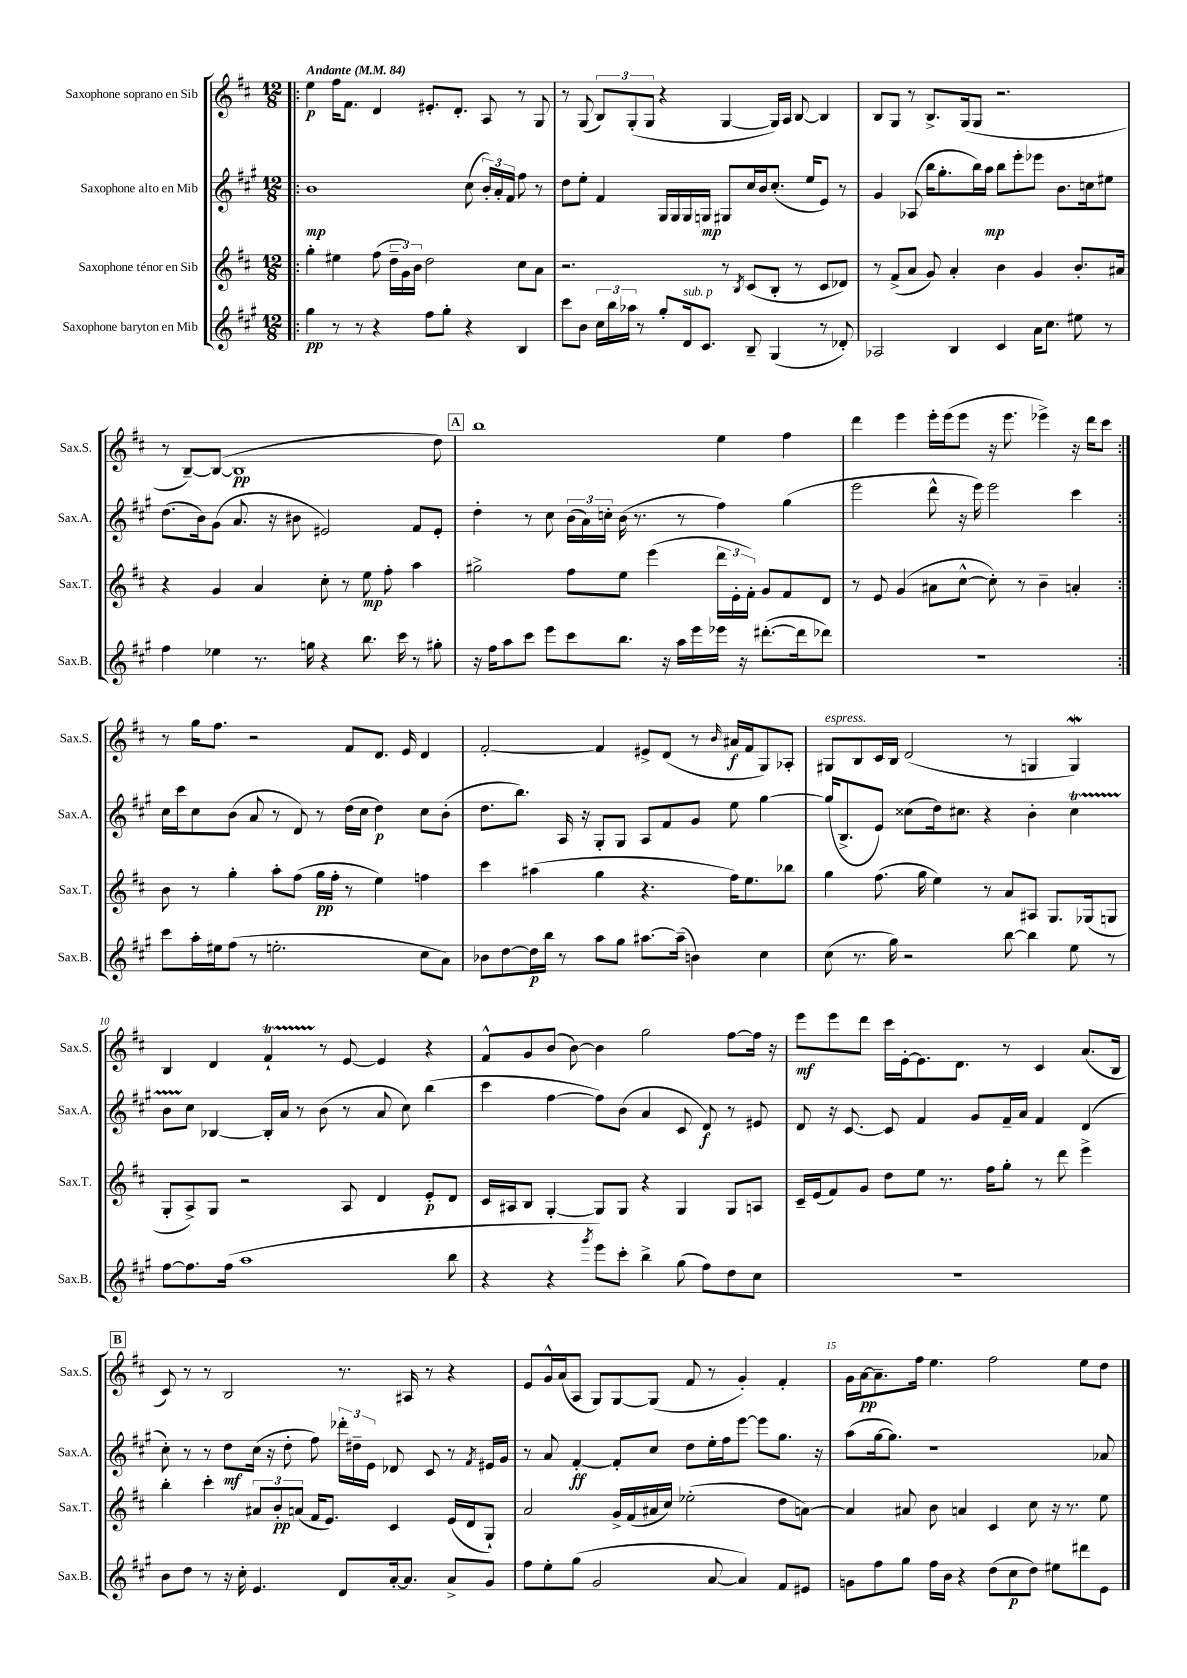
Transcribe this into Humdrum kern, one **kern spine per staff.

**kern	**dynam	**kern	**dynam	**kern	**dynam	**kern	**dynam
*part4	*part4	*part3	*part3	*part2	*part2	*part1	*part1
*staff4	*staff4	*staff3	*staff3	*staff2	*staff2	*staff1	*staff1
*I"Saxophone baryton en Mib	*	*I"Saxophone ténor en Sib	*	*I"Saxophone alto en Mib	*	*I"Saxophone soprano en Sib	*
*I'Sax.B.	*	*I'Sax.T.	*	*I'Sax.A.	*	*I'Sax.S.	*
*clefG2	*	*clefG2	*	*clefG2	*	*clefG2	*
*k[f#c#g#]	*	*k[f#c#]	*	*k[f#c#g#]	*	*k[f#c#]	*
*M12/8	*	*M12/8	*	*M12/8	*	*M12/8	*
*MM84	*	*MM84	*	*MM84	*	*MM84	*
=1!|:	=1!|:	=1!|:	=1!|:	=1!|:	=1!|:	=1!|:	=1!|:
!	!	!	!	!	!	!LO:TX:a:B:t=Andante	!
4gg#\	pp	4gg'\	.	1b	mp	4ee\	p
8r	.	4ee#X\	.	.	.	16ff#\KL	.
.	.	.	.	.	.	8.f#\J	.
8r	.	.	.	.	.	.	.
4r	.	(8ff#\	.	.	.	4d/	.
.	.	24dd~\LL	.	.	.	.	.
.	.	24g\)	.	.	.	.	.
.	.	24b\JJ	.	.	.	.	.
8ff#\L	.	2dd\	.	.	.	8.e#X'/L	.
8gg#'\J	.	.	.	.	.	.	.
.	.	.	.	.	.	8.d'/J	.
4r	.	.	.	(8cc#\	.	.	.
.	.	.	.	24b'/LL)	.	8A/	.
.	.	.	.	24a'/	.	.	.
.	.	.	.	24f#/JJ	.	.	.
4B/	.	8cc#\L	.	8ff#\	.	8r	.
.	.	8a\J	.	8r	.	8G/	.
=2	=2	=2	=2	=2	=2	=2	=2
8ccc#\L	.	2.r	.	8dd\L	.	8r	.
8b\J	.	.	.	8ee'\J	.	(8G/	.
24cc#\LL	.	.	.	4f#/	.	12B/L)	.
24bb\	.	.	.	.	.	.	.
24aa-X\JJ	.	.	.	.	.	(12G'/	.
8r	.	.	.	.	.	.	.
.	.	.	.	.	.	12G/J	.
8gg#'/L	.	.	.	16G#/LL	.	4r	.
.	.	.	.	16G#/	.	.	.
!LO:TX:a:i:t=sub. p	!	!	!	!	!	!	!
16d/k	.	.	.	16G#/	.	.	.
8.c#/J	.	.	.	16Gn/JJ	mp	.	.
.	.	8r	.	8G#X/L	.	[4G/	.
.	.	8qB/	.	.	.	.	.
8B~/	.	(8c#/L	.	16cc#/L	.	.	.
.	.	.	.	16b/J	.	.	.
(4G#/	.	8B'/J	.	(8.cc#'/J	.	16G/LL])	.
.	.	.	.	.	.	16A/JJ	.
.	.	8r	.	.	.	[8B/	.
.	.	.	.	16ee/KL	.	.	.
8r	.	8c#/L	.	8e/J)	.	4B/]	.
8d-X'/)	.	8d-X/J)	.	8r	.	.	.
=3	=3	=3	=3	=3	=3	=3	=3
2A-X/	.	8r	.	4g#/	.	8B/L	.
.	.	(8f#^/L	.	.	.	8G/J	.
.	.	8a/J	.	(8A-X/	.	8r	.
.	.	8g/)	.	16bb\KL	.	8.B^/L	.
.	.	.	.	8.gg#'\	.	.	.
4B/	.	4a'/	.	.	.	.	.
.	.	.	.	.	.	(16G/k	.
.	.	.	.	16bb\L)	.	8G/J	.
.	.	.	.	16aa\JJ	mp	.	.
4c#/	.	4b\	.	8bb\L	.	2.r	.
.	.	.	.	8eee'\	.	.	.
16a\KL	.	4g/	.	8eee-X\J	.	.	.
8.cc#\J	.	.	.	.	.	.	.
.	.	.	.	8.b\L	.	.	.
8ee#X\	.	8.b'/L	.	.	.	.	.
.	.	.	.	16ccn\k	.	.	.
8r	.	.	.	8ee#X\J	.	.	.
.	.	16a#X/Jk	.	.	.	.	.
!!LO:LB:g=z
=4	=4	=4	=4	=4	=4	=4	=4
4ff#\	.	4r	.	(8.dd\L	.	8r	.
.	.	.	.	.	.	[8B~/L)	.
.	.	.	.	16b\k)	.	.	.
4ee-X\	.	4g/	.	(8g#\J	.	(8B/J_	.
.	.	.	.	8.a/	.	1B]	pp
8.r	.	4a/	.	.	.	.	.
.	.	.	.	16r	.	.	.
.	.	.	.	8b#X\	.	.	.
16ggn\	.	.	.	.	.	.	.
4r	.	8cc#'\	.	2e#X/)	.	.	.
.	.	8r	.	.	.	.	.
8.bb\	.	8ee\	mp	.	.	.	.
.	.	8ff#'\	.	.	.	.	.
16ccc#\	.	.	.	.	.	.	.
8r	.	4aa\	.	8f#/L	.	.	.
8gg#X'\	.	.	.	8e#'/J	.	8dd\)	.
!!LO:REH:place=s1:t=A
=5	=5	=5	=5	=5	=5	=5	=5
16r	.	2gg#X^\	.	4dd'\	.	1bb	.
16ff#\KL	.	.	.	.	.	.	.
8aa\	.	.	.	.	.	.	.
8ccc#\J	.	.	.	8r	.	.	.
8eee\L	.	.	.	8cc#\	.	.	.
8ccc#\	.	8ff#\L	.	(24b\LL	.	.	.
.	.	.	.	24a\)	.	.	.
.	.	.	.	24ccn'\JJ	.	.	.
8.bb\J	.	8ee\J	.	(16b\	.	.	.
.	.	.	.	8.r	.	.	.
.	.	(4eee\	.	.	.	.	.
16r	.	.	.	.	.	.	.
16aa\LL	.	.	.	8r	.	.	.
16eee\	.	.	.	.	.	.	.
16eee-X\JJ	.	24ddd\LL	.	4ff#\)	.	4ee\	.
.	.	24e'\	.	.	.	.	.
16r	.	.	.	.	.	.	.
.	.	24f#'\JJ)	.	.	.	.	.
([8.ddd#X'\L	.	8g/L	.	.	.	.	.
.	.	8f#/	.	(4gg#\	.	4ff#\	.
16ddd#\k]	.	.	.	.	.	.	.
8ddd-X\J)	.	8d/J	.	.	.	.	.
=6	=6	=6	=6	=6	=6	=6	=6
1.r	.	8r	.	2eee\	.	4ddd\	.
.	.	8e/	.	.	.	.	.
.	.	(4g/	.	.	.	4eee\	.
.	.	8a#X\L	.	8ddd^^\	.	16eee'\LL	.
.	.	.	.	.	.	(16eee\J	.
.	.	[8cc#^^\J	.	16r	.	8eee\J	.
.	.	.	.	16eee\)	.	.	.
.	.	8cc#'\])	.	2eee\	.	16r	.
.	.	.	.	.	.	8.eee\	.
.	.	8r	.	.	.	.	.
.	.	4b~\	.	.	.	4eee-X^\)	.
.	.	4an'/	.	4ccc#\	.	16r	.
.	.	.	.	.	.	16ddd\KL	.
.	.	.	.	.	.	8ccc#\J	.
!!LO:LB:g=z
=7:|!	=7:|!	=7:|!	=7:|!	=7:|!	=7:|!	=7:|!	=7:|!
8ccc#\L	.	8b\	.	16cc#\LL	.	8r	.
.	.	.	.	16ccc#\J	.	.	.
16aa'\L	.	8r	.	8cc#\	.	16gg\KL	.
16ee#X\J	.	.	.	.	.	8.ff#\J	.
(8ff#\J	.	4gg'\	.	(8b\J	.	.	.
8r	.	.	.	8a/	.	2r	.
2.een'\	.	8aa'\L	.	8r	.	.	.
.	.	(8ff#\J	.	8d/)	.	.	.
.	.	16gg\LL	pp	8r	.	.	.
.	.	16ff#'\JJ	.	.	.	.	.
.	.	8r	.	(16dd\LL	.	8f#/L	.
.	.	.	.	16cc#\JJ	.	.	.
.	.	4ee\)	.	4dd\)	p	8.d/J	.
.	.	.	.	.	.	16e/	.
8cc#\L	.	4ffn\	.	8cc#\L	.	4d/	.
8a\J)	.	.	.	(8b'\J	.	.	.
=8	=8	=8	=8	=8	=8	=8	=8
8b-X\L	.	4ccc#\	.	8.dd\L	.	[2f#'/	.
[8dd\	.	.	.	.	.	.	.
.	.	.	.	8.bb\J)	.	.	.
16dd\L]	p	(4aa#X\	.	.	.	.	.
16bb\JJ	.	.	.	.	.	.	.
8r	.	.	.	16A/	.	.	.
.	.	.	.	16r	.	.	.
8aa\L	.	4gg\	.	8G#'/L	.	4f#/]	.
8gg#\J	.	.	.	8G#/J	.	.	.
[8.aa#X\L	.	4.r	.	8A/L	.	8e#X^/L	.
.	.	.	.	8f#/	.	(8d/J	.
(16aa#~\Jk]	.	.	.	.	.	.	.
4bn\)	.	.	.	8g#/J	.	8r	.
.	.	.	.	.	.	16qqb/	.
.	.	16ff#\KL)	.	8ee\	.	16a#X/LL	f
.	.	8.ee\	.	.	.	16f#/J	.
4cc#\	.	.	.	[4gg#\	.	8G/)	.
.	.	8bb-X\J	.	.	.	8A-X'/J	.
=9	=9	=9	=9	=9	=9	=9	=9
!	!	!	!	!	!	!LO:TX:a:i:t=espress.	!
(8cc#\	.	4gg\	.	(16gg#/KL]	.	8G#X/L	.
.	.	.	.	8.B^/	.	.	.
8.r	.	.	.	.	.	8B/	.
.	.	(8.ff#\	.	8e/J)	.	16c#/L	.
16gg#\)	.	.	.	.	.	16B/JJ	.
2r	.	.	.	(8cc##X\L	.	(2d/	.
.	.	16gg\	.	.	.	.	.
.	.	4ee\)	.	16dd\k)	.	.	.
.	.	.	.	8.cc#X\J	.	.	.
.	.	8r	.	4r	.	.	.
[8bb\	.	8a/L	.	.	.	8r	.
4bb\]	.	8A#X/J	.	4b'\	.	4Gn/	.
.	.	8.G/L	.	.	.	.	.
8ee\	.	.	.	4cc#t\	.	4Gw/)	.
.	.	(16G-X/k	.	.	.	.	.
8r	.	8Gn/J	.	.	.	.	.
!!LO:LB:g=z
=10	=10	=10	=10	=10	=10	=10	=10
[8ff#\L	.	8G'/L	.	8bTTT\L	.	4B/	.
8.ff#\]	.	8A^/)	.	8cc#\J	.	.	.
.	.	8G/J	.	[4B-X/	.	4d/	.
(16ff#\Jk	.	.	.	.	.	.	.
1aa	.	2r	.	.	.	.	.
.	.	.	.	16B-'/LL]	.	4f#t`/	.
.	.	.	.	16a/JJ	.	.	.
.	.	.	.	8r	.	.	.
.	.	.	.	(8b\	.	8r	.
.	.	8A/	.	8r	.	[8e/	.
.	.	4d/	.	8a/	.	4e/]	.
.	.	.	.	8cc#\)	.	.	.
.	.	8e'/L	p	(4bb\	.	4r	.
8bb\	.	8d/J	.	.	.	.	.
=11	=11	=11	=11	=11	=11	=11	=11
4r	.	16c#/LL	.	4ccc#\	.	8f#^^/L	.
.	.	16A#X/J	.	.	.	.	.
.	.	8B/J	.	.	.	8g/	.
4r	.	[4G'/	.	[4ff#\	.	(8b/J	.
.	.	.	.	.	.	[8b\)	.
8qggg#/	.	.	.	.	.	.	.
8eee\L)	.	8G/L]	.	8ff#\L])	.	4b\]	.
8ccc#'\J	.	8G/J	.	(8b\J	.	.	.
4bb^\	.	4r	.	4a/	.	2gg\	.
(8gg#\	.	4G/	.	8c#/	.	.	.
8ff#\L)	.	.	.	8d/)	f	.	.
8dd\	.	8G/L	.	8r	.	[8ff#\L	.
8cc#\J	.	8An/J	.	8e#X/	.	16ff#\Jk]	.
.	.	.	.	.	.	16r	.
=12	=12	=12	=12	=12	=12	=12	=12
1.r	.	16c#~/LL	.	8d/	.	8eee\L	mf
.	.	(16e/J	.	.	.	.	.
.	.	8f#/)	.	16r	.	8eee\	.
.	.	.	.	[8.c#/	.	.	.
.	.	8g/J	.	.	.	8ddd\J	.
.	.	8dd\L	.	8c#/]	.	16ccc#\LL	.
.	.	.	.	.	.	[16e'\J	.
.	.	8ee\J	.	4f#/	.	8.e\]	.
.	.	8.r	.	.	.	.	.
.	.	.	.	.	.	8.d\J	.
.	.	.	.	8g#/L	.	.	.
.	.	16ff#\KL	.	.	.	.	.
.	.	8gg'\J	.	16f#~/L	.	8r	.
.	.	.	.	16a/JJ	.	.	.
.	.	8r	.	4f#/	.	4c#/	.
.	.	8ddd\	.	.	.	.	.
.	.	4eee^\	.	(4d/	.	(8.a/L	.
.	.	.	.	.	.	16B/Jk	.
!!LO:LB:g=z
!!LO:REH:place=s1:t=B
=13	=13	=13	=13	=13	=13	=13	=13
8b\L	.	4bb'\	.	8cc#'\)	.	8c#/)	.
8dd\J	.	.	.	8r	.	8r	.
8r	.	4ccc#'\	.	8r	.	8r	.
16r	.	.	.	8dd\L	mf	2B/	.
16cc#'\	.	.	.	.	.	.	.
4.e/	.	12a#X/L	.	(16cc#\Jk	.	.	.
.	.	.	.	16r	.	.	.
.	.	12b'/	pp	.	.	.	.
.	.	.	.	8dd'\	.	.	.
.	.	(12an/J	.	.	.	.	.
.	.	16f#/KL	.	8ff#\)	.	.	.
.	.	8.e/J)	.	.	.	.	.
8d/L	.	.	.	24ddd-X'\LL	.	8.r	.
.	.	.	.	24dd#X~\	.	.	.
.	.	.	.	24e\JJ	.	.	.
[16a'/k	.	4c#/	.	8d-X/	.	.	.
8.a/J]	.	.	.	.	.	16A#X/	.
.	.	.	.	8c#/	.	8r	.
8a^/L	.	(16e/LL	.	8r	.	4r	.
.	.	16d/J	.	.	.	.	.
.	.	.	.	8qf#/	.	.	.
8g#/J	.	8G`/J)	.	16e#X/LL	.	.	.
.	.	.	.	16g#/JJ	.	.	.
=14	=14	=14	=14	=14	=14	=14	=14
8ff#\L	.	2a/	.	8r	.	8e/L	.
8ee'\	.	.	.	8a/	.	16g^^/L	.
.	.	.	.	.	.	(16a/J	.
(8gg#\J	.	.	.	[4f#'/	ff	8A/J	.
2g#/	.	.	.	.	.	8G/L)	.
.	.	16g^/LL	.	8f#'/L]	.	[8G/	.
.	.	(16f#/	.	.	.	.	.
.	.	16a#X/	.	8cc#/J	.	(8G/J]	.
.	.	16cc#/JJ)	.	.	.	.	.
.	.	(2ee-X'\	.	8dd\L	.	8f#/	.
[8a/	.	.	.	16ee'\L	.	8r	.
.	.	.	.	16ff#\J	.	.	.
4a/])	.	.	.	[8eee\J	.	4g'/)	.
.	.	.	.	8eee\L]	.	.	.
8f#/L	.	8dd\L	.	8.gg#\J	.	4f#'/	.
8e#X/J	.	[8an\J)	.	.	.	.	.
.	.	.	.	16r	.	.	.
=15	=15	=15	=15	=15	=15	=15	=15
8gn\L	.	4a/]	.	(8aa\L	.	16g\LL	.
.	.	.	.	.	.	[16a\J	pp
8ff#\	.	.	.	[16gg#\k	.	8.a~\]	.
.	.	.	.	8.gg#\J])	.	.	.
8gg#\J	.	8a#X/	.	.	.	.	.
.	.	.	.	.	.	16ff#\Jk	.
16ff#\LL	.	8b\	.	1r	.	4.ee\	.
16b\JJ	.	.	.	.	.	.	.
4r	.	4an/	.	.	.	.	.
(8dd\L	.	4c#/	.	.	.	2ff#\	.
8cc#\	p	.	.	.	.	.	.
8dd\J)	.	8cc#\	.	.	.	.	.
8ee#X\L	.	16r	.	.	.	.	.
.	.	8.r	.	.	.	.	.
8ddd#X\	.	.	.	.	.	8ee\L	.
8e\J	.	8ee\	.	8a-X/	.	8dd\J	.
==	==	==	==	==	==	==	==
*-	*-	*-	*-	*-	*-	*-	*-
